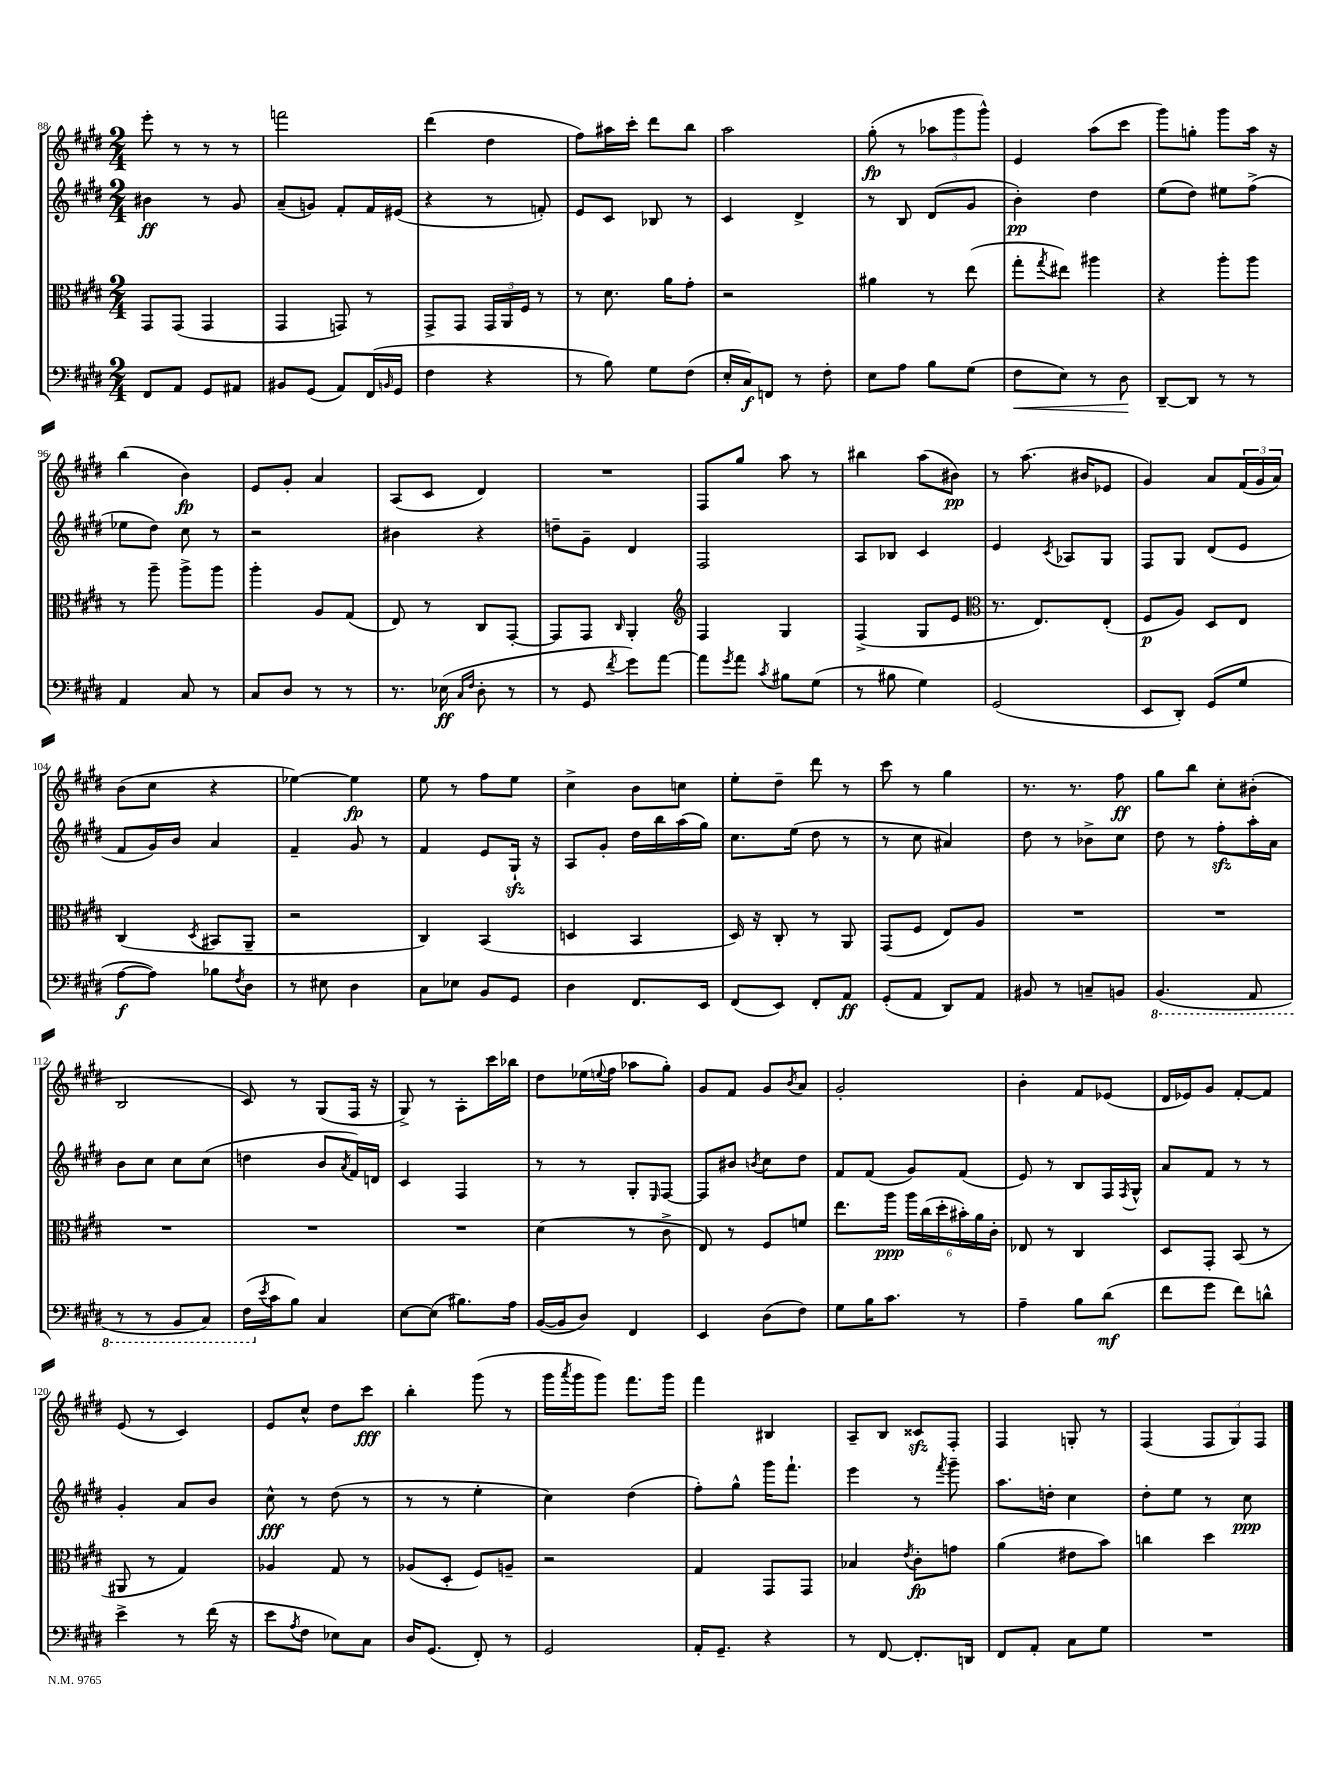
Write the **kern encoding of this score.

**kern	**kern	**kern	**kern
*staff4	*staff3	*staff2	*staff1
*clefF4	*clefC3	*clefG2	*clefG2
*k[f#c#g#d#]	*k[f#c#g#d#]	*k[f#c#g#d#]	*k[f#c#g#d#]
*M2/4	*M2/4	*M2/4	*M2/4
8FF#	8GG#	4b#	8eee'
8AA	(8GG#	.	8r
8GG#	4GG#	8r	8r
8AA#	.	8g#	8r
=	=	=	=
8BB#	4GG#	(8a~	2fff
(8GG#	.	8g)	.
8AA)	8GG)	8f#'	.
(16FF#	8r	16f#	.
16qqBB	.	.	.
16GG#	.	(16e#	.
=	=	=	=
4F#	8GG#^	4r	(4ddd#
.	8GG#	.	.
4r	24GG#	8r	4dd#
.	24AA	.	.
.	24F#	.	.
.	8r	8f')	.
=	=	=	=
8r	8r	8e	8ff#)
8B)	8.d#	8c#	16aa#
.	.	.	16ccc#'
8G#	.	8B-	8ddd#
.	16a	.	.
(8F#	8g#'	8r	8bb
=	=	=	=
16E'	2r	4c#	2aa
16C#)	.	.	.
8FF	.	.	.
8r	.	4d#^	.
8F#'	.	.	.
=	=	=	=
8E	4a#	8r	(8gg#'
8A	.	8B	8r
8B	8r	(8d#	12aa-
.	.	.	12ggg#
(8G#	(8ee	8g#	.
.	.	.	12ggg#^^)
=	=	=	=
8F#	8gg#'	4b')	4e
.	8qgg#	.	.
8E)	8ee#)	.	.
8r	4aa#	4dd#	(8aa
8D#	.	.	8ccc#
=	=	=	=
[8DD#~	4r	(8ee	8ggg#)
8DD#]	.	8dd#)	8gg'
8r	8aa'	8ee#	8ggg#
8r	8aa	(8ff#^	16aa
.	.	.	16r
=	=	=	=
4AA	8r	8ee-	(4bb
.	8aa~	8dd#)	.
8C#	8aa^	8cc#	4b)
8r	8aa	8r	.
=	=	=	=
8C#	4aa'	2r	8e
8D#	.	.	8g#'
8r	8A	.	4a
8r	(8G#	.	.
=	=	=	=
8.r	8E)	4b#	(8A
.	8r	.	8c#
(16E-	.	.	.
16qqC#	.	.	.
16qqF#	.	.	.
8D#'	8C#	4r	4d#)
8r	[8GG#'	.	.
=	=	=	=
8r	8GG#]	8dd~	2r
8GG#	8GG#	8g#~	.
8qf#	16qqC#	.	.
8g#)	4AA'	4d#	.
[8a	.	.	.
=	=	=	=
*	*clefG2	*	*
8a]	4F#	2F#	8F#
8qg#	.	.	.
8a	.	.	8gg#
8qc#	.	.	.
8B#	4G#	.	8aa
(8G#	.	.	8r
=	=	=	=
8r	(4F#^	8A	4bb#
8B#	.	8B-	.
4G#)	8G#	4c#	(8aa
.	8e	.	8b#)
=	=	=	=
*	*clefC3	*	*
(2GG#	8.r	4e	8r
.	.	.	(8.aa
.	8.E)	.	.
.	.	8qc#	.
.	.	8A-	.
.	.	.	16b#
.	(8E'	8G#	8e-
=	=	=	=
8EE	8F#	8F#	4g#)
8DD#')	8A)	8G#	.
(8GG#	8D#	(8d#	8a
8G#	8E	8e	(24f#
.	.	.	24g#
.	.	.	24a)
=	=	=	=
[8A	(4C#	8f#	(8b
8A])	.	16g#)	8cc#
.	.	16b	.
.	8qD#	.	.
8B-	8BB#	4a	4r
8qF#	.	.	.
8D#	8AA~	.	.
=	=	=	=
8r	2r	4f#~	[4ee-)
8E#	.	.	.
4D#	.	8g#	4ee-]
.	.	8r	.
=	=	=	=
8C#	4C#)	4f#	8ee
8E-	.	.	8r
8BB	(4BB	8e	8ff#
8GG#	.	16G#`	8ee
.	.	16r	.
=	=	=	=
4D#	4D	8A	4cc#^
.	.	8g#'	.
8.FF#	4BB	16dd#	8b
.	.	16bb	.
.	.	(16aa	8cc
16EE	.	16gg#)	.
=	=	=	=
(8FF#	16D#)	8.cc#	8ee'
.	16r	.	.
8EE)	8C#'	.	8dd#~
.	.	(16ee	.
8FF#'	8r	8dd#	8ddd#
8AA	8AA	8r	8r
=	=	=	=
(8GG#'	(8GG#	8r	8ccc#
8AA	8F#	8cc#	8r
8DD#)	8E)	4a#)	4gg#
8AA	8A	.	.
=	=	=	=
8BB#	2r	8dd#	8.r
8r	.	8r	.
.	.	.	8.r
8C~	.	8b-^	.
8BB	.	8cc#	8ff#
=	=	=	=
(4.BBB	2r	8dd#	8gg#
.	.	8r	8bb
.	.	8ff#'	8cc#'
8AAA	.	16aa'	(8b#'
.	.	16a	.
=	=	=	=
8r	2r	8b	2B
8r	.	8cc#	.
8BBB	.	8cc#	.
8CC#)	.	(8cc#	.
=	=	=	=
(16FF#	2r	4dd	8c#)
8qe	.	.	.
16c#	.	.	.
8B)	.	.	8r
4C#	.	8b	(8G#
.	.	8qa	.
.	.	16f#)	16F#
.	.	16d	16r
=	=	=	=
[8E	2r	4c#	8G#^)
(8E]	.	.	8r
8.B#)	.	4F#	8A'
.	.	.	16ccc#
16A	.	.	16bb-
=	=	=	=
([16BB	(4d#	8r	8dd#
16BB]	.	.	.
8D#)	.	8r	(16ee-
.	.	.	8qqee
.	.	.	16ff#
4FF#	8r	8G#'	8aa-
.	.	16qqE	.
.	8c#^	[8F#	8gg#')
=	=	=	=
4EE	8E)	8F#]	8g#
.	8r	8b#	8f#
.	.	8qb	.
(8D#	8F#	8cc#	8g#
.	.	.	8qb
8F#)	8f	8dd#	8a
=	=	=	=
8G#	8.ee	8f#	2g#'
16B	.	(8f#	.
8.c#	16aa	.	.
.	24aa	8g#)	.
.	(24cc#	.	.
.	24dd#'	.	.
8r	24b#')	(8f#	.
.	24a	.	.
.	24c#'	.	.
=	=	=	=
4A~	8E-	8e)	4b'
.	8r	8r	.
8B	4C#	8B	8f#
(8d#	.	16F#	(8e-
.	.	8qF#	.
.	.	16G#^^	.
=	=	=	=
8f#	8D#	8a	16d#
.	.	.	16e-)
8g#	8GG#'	8f#	8g#
8f#)	(8BB	8r	[8f#'
8d^^	8r	8r	8f#]
=	=	=	=
4e^	8AA#	4g#'	(8e
.	8r	.	8r
8r	4G#)	8a	4c#)
(16f#	.	8b	.
16r	.	.	.
=	=	=	=
8e	4A-	8cc#^^	8e
8qA	.	.	.
8F#	.	8r	8cc#^^
8E-)	8G#	(8dd#	8dd#
8C#	8r	8r	8ccc#
=	=	=	=
16D#	(8A-	8r	4bb'
(8.GG#	.	.	.
.	8D#'	8r	.
8FF#')	8F#)	4ee'	(8ggg#
8r	8A~	.	8r
=	=	=	=
2GG#	2r	4cc#)	16ggg#
.	.	.	8qaaa
.	.	.	16ggg#
.	.	.	8ggg#)
.	.	(4dd#	8.fff#
.	.	.	16ggg#
=	=	=	=
16AA'	4G#	8ff#')	4fff#
8.GG#~	.	.	.
.	.	8gg#^^	.
4r	8GG#	16ggg#	4B#
.	.	8.fff#`	.
.	8GG#	.	.
=	=	=	=
8r	4B-	4eee	8A~
[8FF#	.	.	8B
.	8qe	.	.
8.FF#']	8c#'	8r	8c##
.	.	8qfff#	.
.	8g	8ggg#~	8F#'
16DD	.	.	.
=	=	=	=
8FF#	(4a	8.aa	4F#
8AA'	.	.	.
.	.	16dd'	.
8C#	8e#	4cc#	8G'
8G#	8b)	.	8r
=	=	=	=
2r	4cc	8dd#'	(4F#
.	.	8ee	.
.	4dd#	8r	12F#
.	.	.	12G#)
.	.	8cc#	.
.	.	.	12F#
==	==	==	==
*-	*-	*-	*-
